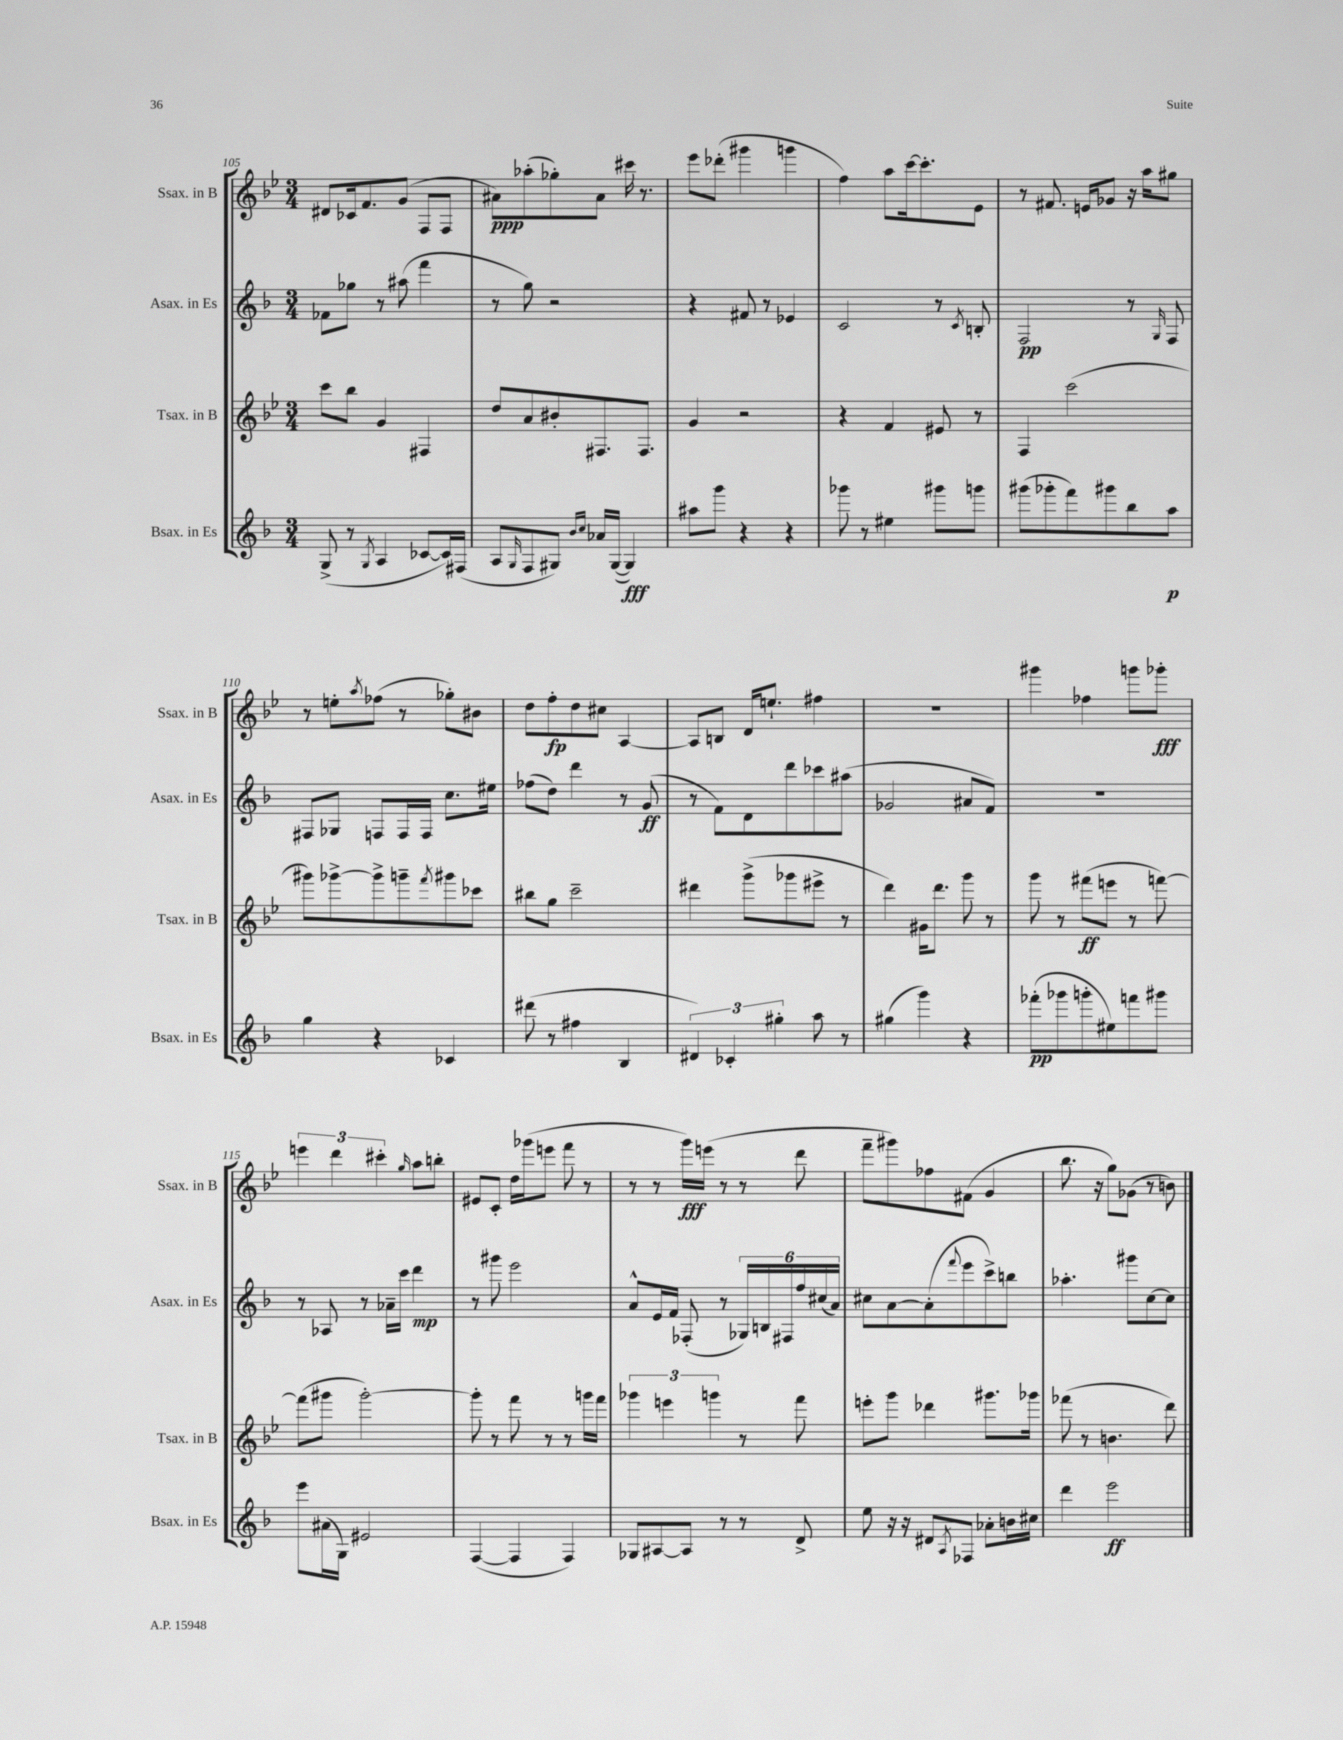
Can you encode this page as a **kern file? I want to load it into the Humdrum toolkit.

**kern	**dynam	**kern	**dynam	**kern	**dynam	**kern	**dynam
*part4	*part4	*part3	*part3	*part2	*part2	*part1	*part1
*staff4	*staff4	*staff3	*staff3	*staff2	*staff2	*staff1	*staff1
*I"Bsax. in Es	*	*I"Tsax. in B	*	*I"Asax. in Es	*	*I"Ssax. in B	*
*I'Bsax. in Es	*	*I'Tsax. in B	*	*I'Asax. in Es	*	*I'Ssax. in B	*
*clefG2	*	*clefG2	*	*clefG2	*	*clefG2	*
*k[b-]	*	*k[b-e-]	*	*k[b-]	*	*k[b-e-]	*
*M3/4	*	*M3/4	*	*M3/4	*	*M3/4	*
=105	=105	=105	=105	=105	=105	=105	=105
(8G^/	.	8ccc\L	.	8f-X\L	.	8d#X/L	.
8r	.	8bb-\J	.	8gg-X\J	.	16c-X/k	.
.	.	.	.	.	.	8.f/	.
8qG/	.	.	.	.	.	.	.
4A/	.	4g/	.	8r	.	.	.
.	.	.	.	(8aa#X\	.	(8g/J	.
[8c-X/L	.	4F#X/	.	4fff\	.	8F/L	.
16c-/L])	.	.	.	.	.	8F/J	.
(16F#X/JJ	.	.	.	.	.	.	.
=106	=106	=106	=106	=106	=106	=106	=106
8A/L	.	8dd/L	.	8r	.	8a#X\L)	ppp
16qqG/	.	.	.	.	.	.	.
8F/	.	8a/	.	8gg\)	.	(8aa-X'\	.
8G#X/J)	.	8b#X'/	.	2r	.	8gg-X'\)	.
16qqb-/LL	.	.	.	.	.	.	.
16qqcc/JJ	.	.	.	.	.	.	.
16a-X/LL	.	8.F#X/	.	.	.	8a#\J	.
([16G#/JJ	.	.	.	.	.	.	.
4G#/])	fff	.	.	.	.	16ccc#X\	.
.	.	8.F#/J	.	.	.	8.r	.
=107	=107	=107	=107	=107	=107	=107	=107
8aa#X\L	.	4g/	.	4r	.	8eee-\L	.
8ggg\J	.	.	.	.	.	(8ddd-X'\J	.
4r	.	2r	.	8f#X/	.	4ggg#X\	.
.	.	.	.	8r	.	.	.
4r	.	.	.	4e-X/	.	4gggn\	.
=108	=108	=108	=108	=108	=108	=108	=108
8ggg-X\	.	4r	.	2c/	.	4ff\)	.
8r	.	.	.	.	.	.	.
4ee#X\	.	4f/	.	.	.	8aa\L	.
.	.	.	.	.	.	[16ccc\k	.
.	.	.	.	.	.	8.ccc'\]	.
8ggg#X\L	.	8e#X/	.	8r	.	.	.
.	.	.	.	8qc/	.	.	.
8gggn\J	.	8r	.	8Bn'/	.	8e-\J	.
=109	=109	=109	=109	=109	=109	=109	=109
(8ggg#X\L	.	4F/	.	2F/	pp	8r	.
8ggg-X'\	.	.	.	.	.	8.f#X/	.
8fff\)	.	(2ccc\	.	.	.	.	.
.	.	.	.	.	.	16en/KL	.
8ggg#X\	.	.	.	.	.	8g-X/J	.
8bb-\	.	.	.	8r	.	16r	.
.	.	.	.	.	.	16aa\KL	.
.	.	.	.	16qqG/	.	.	.
8aa\J	p	.	.	8F/	.	8gg#X\J	.
!!LO:LB:g=z
=110	=110	=110	=110	=110	=110	=110	=110
4gg\	.	8ggg#X\L)	.	8F#X/L	.	8r	.
.	.	[8ggg-X^\	.	8G-X/J	.	8een'\L	.
.	.	.	.	.	.	8qaa/	.
4r	.	8ggg-^\]	.	8Fn/L	.	(8ff-X\J	.
.	.	8gggn~\	.	16F/L	.	8r	.
.	.	.	.	16F/JJ	.	.	.
.	.	8qfff/	.	.	.	.	.
4c-X/	.	8ggg#X\	.	8.cc\L	.	8gg-X'\L)	.
.	.	8ccc-X\J	.	.	.	8b#X\J	.
.	.	.	.	16ee#X\Jk	.	.	.
=111	=111	=111	=111	=111	=111	=111	=111
(8ddd#X\	.	8bb#X\L	.	(8ff-X\L	.	8dd\L	.
8r	.	8gg\J	.	8dd\J)	.	8ff'\	fp
4ff#X\	.	2ccc~\	.	4ddd\	.	8dd\	.
.	.	.	.	.	.	8cc#X\J	.
4B-/	.	.	.	8r	.	[4A/	.
.	.	.	.	(8g/	ff	.	.
=112	=112	=112	=112	=112	=112	=112	=112
6d#X/)	.	4ddd#X\	.	8r	.	8A/L]	.
.	.	.	.	8f\L)	.	8Bn/J	.
6c-X'/	.	.	.	.	.	.	.
.	.	(8ggg^\L	.	8d\	.	16d/KL	.
.	.	.	.	.	.	8.een`/J	.
6gg#X'\	.	.	.	.	.	.	.
.	.	8ggg-X\	.	8ddd\	.	.	.
8aa\	.	8eee#X^\J	.	8ccc-X\	.	4ff#X\	.
8r	.	8r	.	(8aa#X\J	.	.	.
=113	=113	=113	=113	=113	=113	=113	=113
(4gg#X\	.	4ddd\)	.	2g-X/	.	2.r	.
4ggg\)	.	16g#X\KL	.	.	.	.	.
.	.	8.ddd\J	.	.	.	.	.
4r	.	8ggg\	.	8a#X/L	.	.	.
.	.	8r	.	8f/J)	.	.	.
=114	=114	=114	=114	=114	=114	=114	=114
(8fff-X'\L	pp	8ggg\	.	2.r	.	4ggg#X\	.
8ggg-X\	.	8r	.	.	.	.	.
8gggn'\	.	(8fff#X\L	ff	.	.	4ff-X\	.
8ee#X\)	.	8eeen\J	.	.	.	.	.
8fffn\	.	8r	.	.	.	8gggn\L	.
8ggg#X\J	.	[8fffn\)	.	.	.	8ggg-X'\J	fff
!!LO:LB:g=z
=115	=115	=115	=115	=115	=115	=115	=115
8eee\L	.	(8fff\L]	.	8r	.	6eeen\	.
(16a#X\L	.	8ggg#X\J	.	8A-X/	.	.	.
.	.	.	.	.	.	6ddd\	.
16G\JJ)	.	.	.	.	.	.	.
2e#X/	.	[2ggg#'\)	.	8r	.	.	.
.	.	.	.	.	.	6ccc#X'\	.
.	.	.	.	16a-X~\LL	.	.	.
.	.	.	.	16ccc\JJ	.	.	.
.	.	.	.	.	.	16qqgg/	.
.	.	.	.	4ddd\	mp	8aa\L	.
.	.	.	.	.	.	8bbn'\J	.
=116	=116	=116	=116	=116	=116	=116	=116
([4F/	.	8ggg#'\]	.	8r	.	8e#X/L	.
.	.	8r	.	8ggg#X\	.	8c'/J	.
4F/]	.	8fff\	.	2eee\	.	16dd\LL	.
.	.	.	.	.	.	(16ggg-X\J	.
.	.	8r	.	.	.	8eeen\J	.
4F/)	.	8r	.	.	.	8fff\	.
.	.	16gggn\LL	.	.	.	8r	.
.	.	16fff\JJ	.	.	.	.	.
=117	=117	=117	=117	=117	=117	=117	=117
8G-X/L	.	6ggg-X\	.	8a^^/L	.	8r	.
[8A#X/	.	.	.	16e/L	.	8r	.
.	.	6eeen\	.	.	.	.	.
.	.	.	.	16f/JJ	.	.	.
8A#/J]	.	.	.	(8F-X'/	.	16ggg\LL)	fff
.	.	.	.	.	.	(16eeen\JJ	.
.	.	6gggn\	.	.	.	.	.
8r	.	.	.	8r	.	8r	.
8r	.	8r	.	24G-X/LL)	.	8r	.
.	.	.	.	24Bn/	.	.	.
.	.	.	.	24F#X/	.	.	.
8d^/	.	8fff\	.	24ff/	.	8ddd\	.
.	.	.	.	(24cc#X/	.	.	.
.	.	.	.	24a/JJ)	.	.	.
=118	=118	=118	=118	=118	=118	=118	=118
8ee\	.	8eeen'\L	.	8cc#X\L	.	8fff~\L	.
16r	.	8ggg\J	.	[8a\	.	8ggg#X\)	.
16r	.	.	.	.	.	.	.
8d#X/L	.	4ddd-X\	.	(8a'\]	.	8ff-X\	.
8qA/	.	.	.	8qqfff/	.	.	.
8F-X/J	.	.	.	8eee\	.	(8f#X\J	.
8a-X'\L	.	8.ggg#X\L	.	8ccc^\)	.	4g/	.
16bn\L	.	.	.	8bbn\J	.	.	.
16cc#X\JJ	.	16ggg-X\Jk	.	.	.	.	.
=119	=119	=119	=119	=119	=119	=119	=119
4ddd\	.	(8fff-X\	.	4.aa-X'\	.	8.bb-\	.
.	.	8r	.	.	.	.	.
.	.	.	.	.	.	16r	.
2eee\	ff	4.bn\	.	.	.	8gg\L)	.
.	.	.	.	8ggg#X\L	.	(8g-X\J	.
.	.	.	.	[8cc\	.	8r	.
.	.	8ddd\)	.	8cc\J]	.	8bn\)	.
==	==	==	==	==	==	==	==
*-	*-	*-	*-	*-	*-	*-	*-
